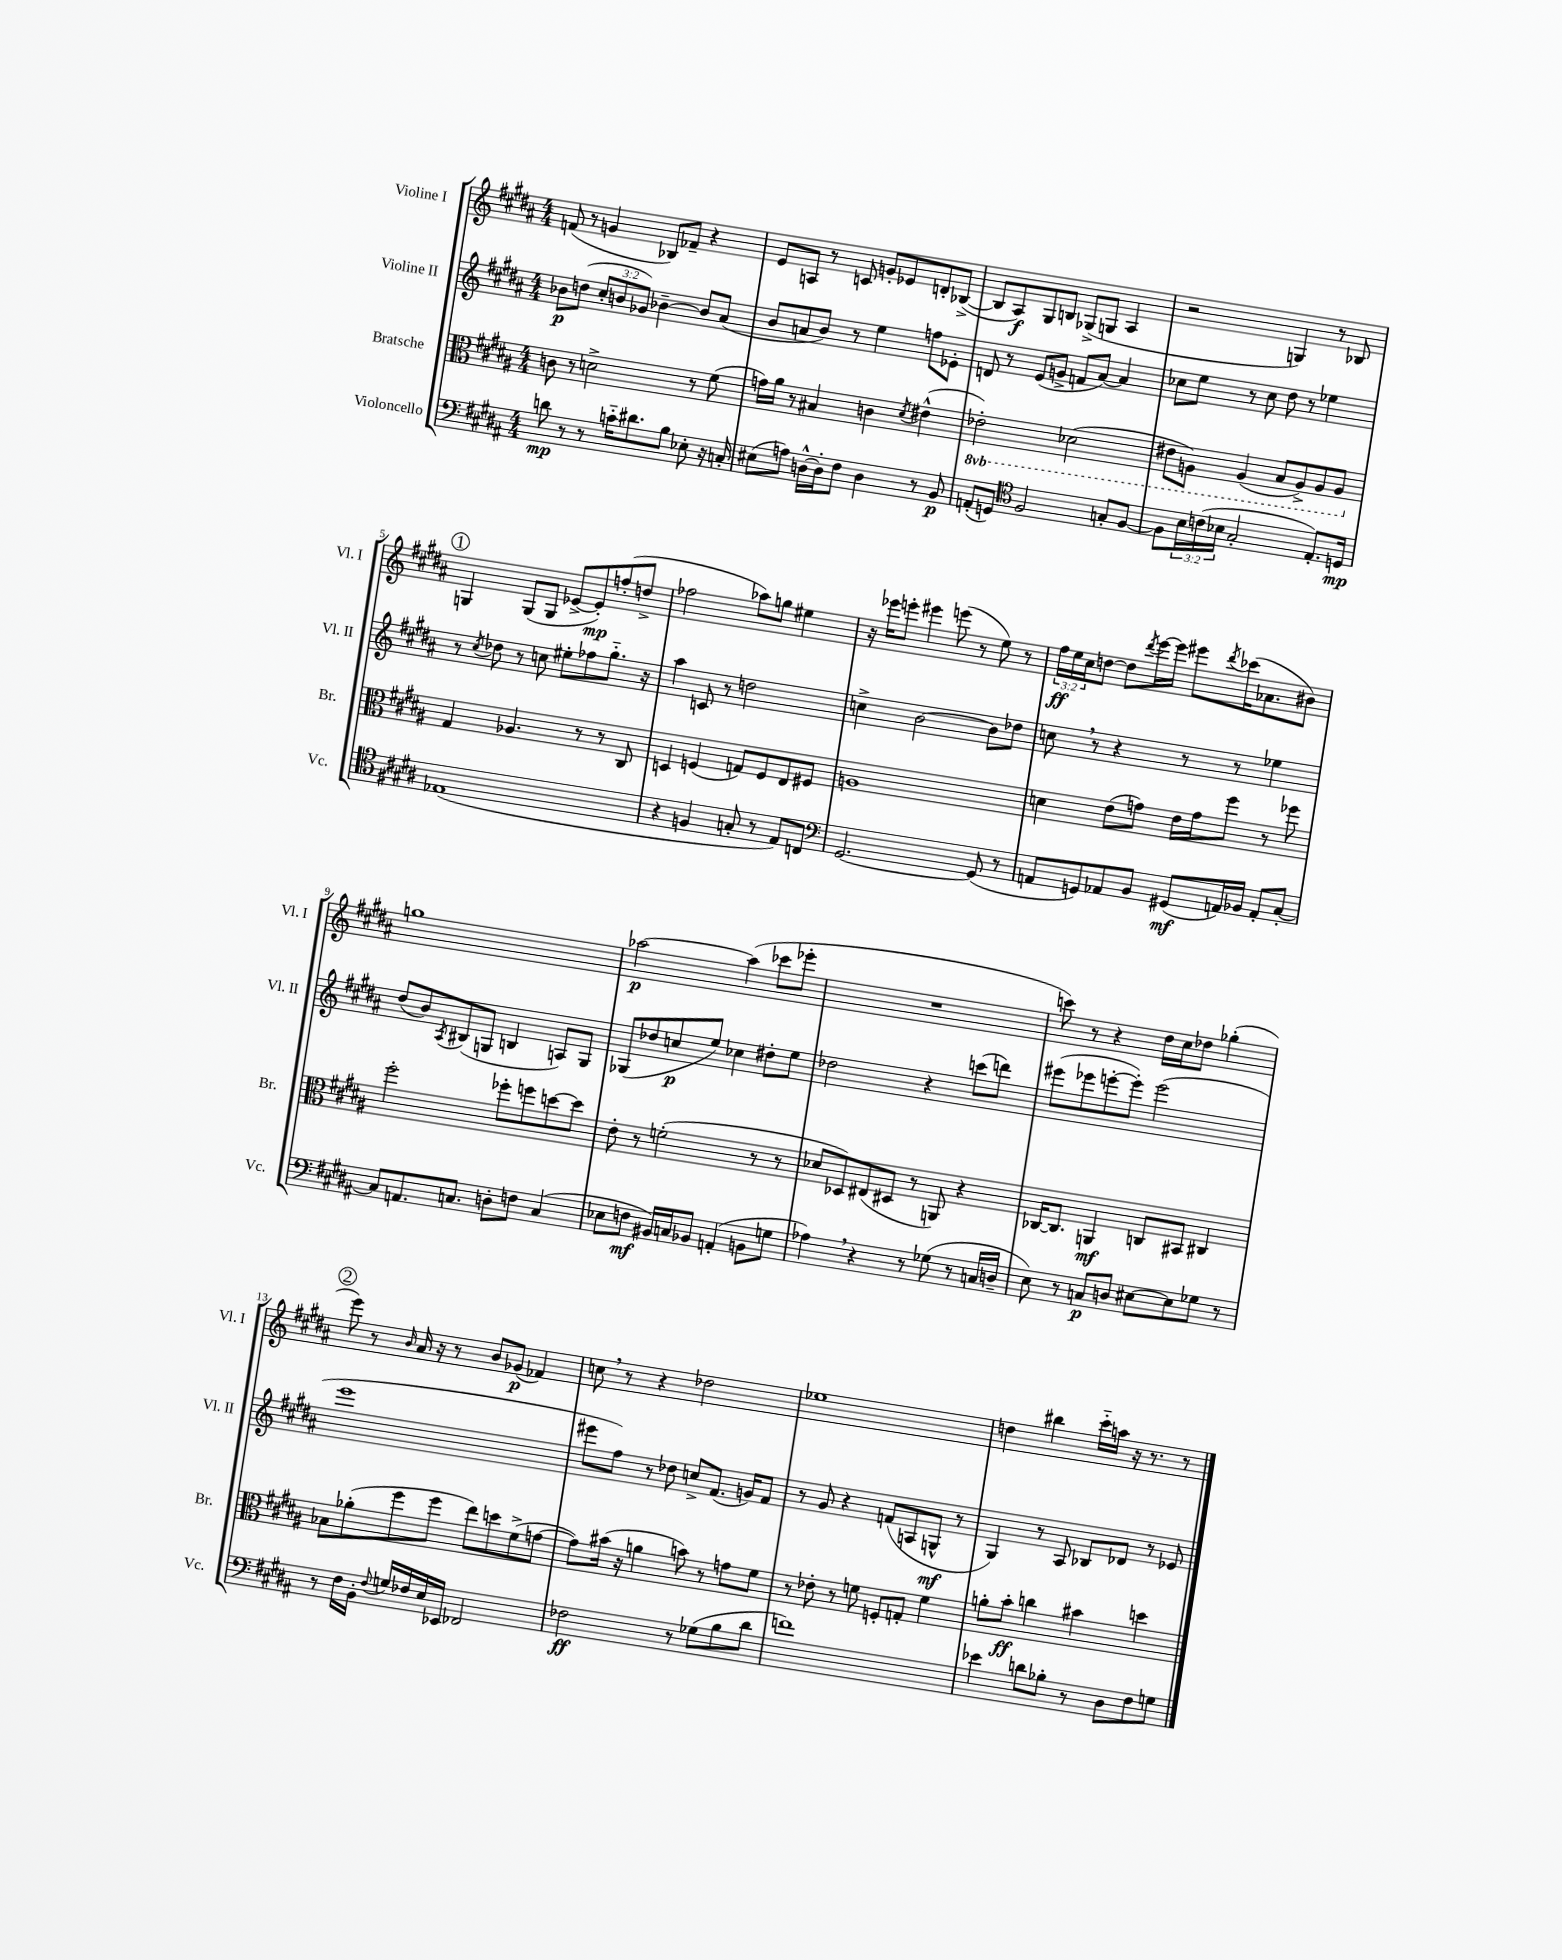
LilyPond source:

<<
\new StaffGroup <<
\new Staff = "s0" \with { instrumentName = "Violine I" shortInstrumentName = "Vl. I" } {
    \clef treble \key b \major \numericTimeSignature \time 4/4 \override Staff.TupletNumber.text = #tuplet-number::calc-fraction-text
    f'8( r8 g'4 bes8) fes'8-- r4 |
    e'8 a8 r8 c'8 g'8-. ees'8 d'8-. bes8~->( |
    bes8 ais8\f) gis8 b8 ges8->( g8 ais4 |
    r2 g4) r8 bes8 |
    \mark \markup { \circle "1" } g4 g8( g8 ees'8~-> ees'8-.\mp) f''8-.( d''8-> |
    fes''2 aes''8) g''8 eis''4 |
    r16 ees'''16 e'''8-. eis'''4 e'''8( r8 e''8) r8 |
    \tuplet 3/2 { fis''16\ff e''16 cis''16 } d''8~ d''8 \acciaccatura { dis'''8 } e'''16~ e'''16 eis'''8 \acciaccatura { dis'''8 } ces'''16( aes'8. bis'8) |
    g''1 |
    aes''2~\p aes''4( ces'''8 ees'''8-. |
    R1 |
    c'''8) r8 r4 dis''16 cis''16 des''8 ges''4-.( |
    \mark \markup { \circle "2" } e'''8) r8 \grace { b'16 } ais'16 r16 r8 b'8 ges'8\p( fes'4) |
    c''8 \breathe r8 r4 des''2 |
    ees''1 |
    d''4 bis''4 cis'''16-_ a''16 r16 r8. r8 \bar "|." |
}
\new Staff = "s1" \with { instrumentName = "Violine II" shortInstrumentName = "Vl. II" } {
    \clef treble \key b \major \numericTimeSignature \time 4/4 \override Staff.TupletNumber.text = #tuplet-number::calc-fraction-text
    bes'8\p d''8( \tuplet 3/2 { cis''8-. b'8 ges'8) } bes'4~-- bes'8 ais'8( |
    b'8 a'8 b'8) r8 e''4 f''8 ees'8-. |
    d'8 r8 e'8( g'8-> f'8 ais'8~) ais'4 |
    ces''8 e''8 r8 ces''8 dis''8 r8 ees''4 |
    \mark \markup { \circle "1" } r8 \acciaccatura { cis''8 } des''8 r8 c''8 eis''8-. fes''8 gis''8.-_ r16 |
    ais''4 c'8 r8 d''2 |
    c''4-> b'2~ b'8 des''8 |
    c''8 \breathe r8 r4 r8 r8 ees''4 |
    dis''8( b'8) \acciaccatura { ais8 } bis8( g8 b4 a8) g8 |
    ges8( des''8 c''8\p e''8) ces''4 dis''8-. e''8 |
    des''2 r4 c'''8( d'''8) |
    eis'''8( ees'''8 e'''8~-. e'''8-.) e'''2( |
    \mark \markup { \circle "2" } e'''1 |
    eis'''8 fis''8) r8 des''8 c''8-> fis'8.( g'16) fis'8 |
    r8 gis'8 r4 f'8( a8 g8-^\mf r8 |
    gis4) r8 ais8 bes8 des'8 r8 ees'8 \bar "|." |
}
\new Staff = "s2" \with { instrumentName = "Bratsche" shortInstrumentName = "Br." } {
    \clef alto \key b \major \numericTimeSignature \time 4/4 \set Staff.ottavationMarkups = #ottavation-simple-ordinals
    c'8 r8 d'2-> r8 fis'8( |
    g'16) ais'16 r8 bis4 c'4 \acciaccatura { dis'8 } eis'4-^( |
    \ottava #-1 ees2-.) des2( |
    eis8 a,8) a,4( b,8 a,8->) a,8 a,8 \ottava #0 |
    \mark \markup { \circle "1" } gis4 aes4. r8 r8 cis8 |
    d4 f4( g8) f8 e8 fis8 |
    a1 |
    d'4 e'8( g'8) e'16 g'16 fis''8 r8 fes''8 |
    fis''2-. fes''8-. f''8 d''8~ d''8 |
    e'8-. r8 f'2-.( r8 r8 |
    des'8 des8) eis8( dis8 r8 a,8) r4 |
    ces16~ ces8. a,4\mf c8 bis,8 cis4 |
    \mark \markup { \circle "2" } bes8 aes'8-.( fis''8 fis''8 e''8) d''8 fis'8->( g'8~ |
    g'8) bis'16( r16 a'4 b'8) r8 g'8 fis'8 |
    r8 ees'8-. r8 f'8 f8-. g8-. f'4 |
    a'8-. b'8-.\ff c''4 bis'4 d''4 \bar "|." |
}
\new Staff = "s3" \with { instrumentName = "Violoncello" shortInstrumentName = "Vc." } {
    \clef bass \key b \major \numericTimeSignature \time 4/4 \override Staff.TupletNumber.text = #tuplet-number::calc-fraction-text
    d'8\mp r8 r8 c'16-_ dis'8. b8 ees8-. r16 c16-. |
    eis8( a8) d16~-^ d16-. fis8 d4 r8 b,8\p |
    a,8-.( g,8) \clef tenor fis2 g8-. fis8~ |
    fis8 \tuplet 3/2 { b16 c'16( bes16 } gis2-. e8.-.) d16\mp |
    \mark \markup { \circle "1" } ees1( |
    r4 f4 g8-. r8 e8) c8 |
    \clef bass gis,2.~ gis,8( r8 |
    a,8 g,8) aes,8 b,8 gis,8\mf( a,16) bes,16 a,8-. cis8~-. |
    cis8 a,8. c8. d8-. f8 c4( |
    ees8 f8\mf bis,16) c16 bes,8 a,4-.( b,8 g8 |
    aes4) \breathe r4 r8 ges8( r8 c16 d16-- |
    e8) r8 c8\p d8 eis8~ eis8 ges8 r8 |
    \mark \markup { \circle "2" } r8 fis16 b,16-. \appoggiatura { fis8 } g16 fes16 e16 ees,16 fes,2 |
    fes2\ff r8 ges8( b8 dis'8 |
    f'1) |
    ees'4 d'8 bes8-. r8 dis8 fis8 g8 \bar "|." |
}
>>
>>
